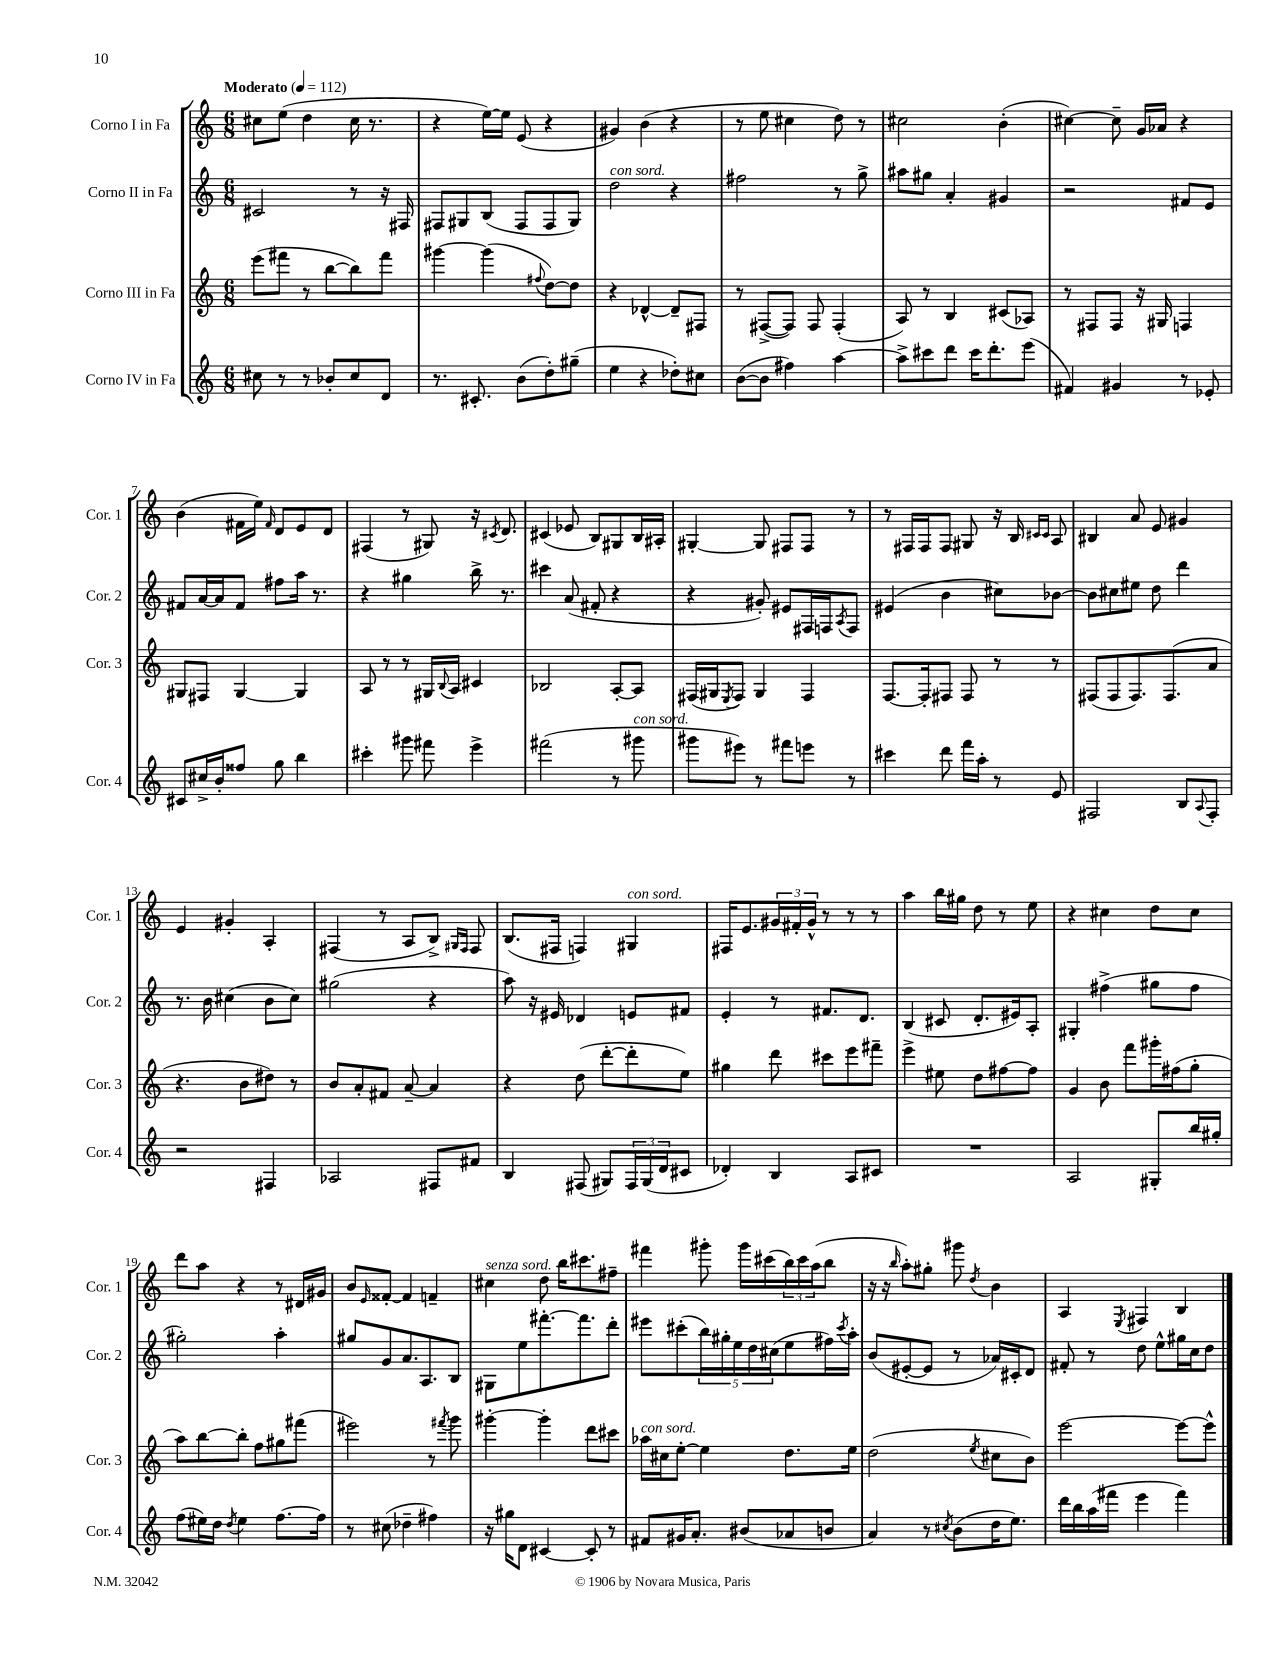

**kern	**kern	**kern	**kern
*part4	*part3	*part2	*part1
*staff4	*staff3	*staff2	*staff1
*I"Corno IV in Fa	*I"Corno III in Fa	*I"Corno II in Fa	*I"Corno I in Fa
*I'Cor. 4	*I'Cor. 3	*I'Cor. 2	*I'Cor. 1
*clefG2	*clefG2	*clefG2	*clefG2
*k[]	*k[]	*k[]	*k[]
*M6/8	*M6/8	*M6/8	*M6/8
*MM112	*MM112	*MM112	*MM112
=1	=1	=1	=1
!	!	!	!LO:TX:a:B:t=Moderato
8cc#X\	(8eee\L	2c#X/	8cc#X\L
8r	8fff#X\J	.	(8ee\J
8r	8r	.	4dd\
8b-X'/L	[8bb\L	.	.
8cc#/	8bb\])	8r	16cc#\
.	.	.	8.r
8d/J	8fff#\J	16r	.
.	.	16F#X/	.
=2	=2	=2	=2
8.r	[4ggg#X\	8F#X/L	4r
.	.	8G#X/	.
8.c#X'/	.	.	.
.	(4ggg#\]	(8B/J	[16ee\LL)
.	.	.	16ee\JJ]
(8b\L	.	8F#/L	(8e/
.	8qqff#X/	.	.
8dd'\)	[8dd\L)	8F#/	4r
(8gg#X~\J	8dd\J]	8G#/J)	.
=3	=3	=3	=3
!	!	!LO:TX:a:i:t=con sord.	!
4ee\	4r	2dd\	4g#X/)
4r	[4d-X^^/	.	(4b\
8dd-X'\L)	8d-~/L]	4r	4r
8cc#X\J	8F#X/J	.	.
=4	=4	=4	=4
([8b\L	8r	2ff#X\	8r
8b\J]	([8F#X^/L	.	8ee\
4ff#X\)	8F#/J])	.	4cc#X\
.	8F#/	.	.
[4aa\	(4F#'/	8r	8dd\)
.	.	8gg^\	8r
=5	=5	=5	=5
8aa^\L]	8A/)	8aa#X\L	2cc#X\
8ccc#X\	8r	8gg#X\J	.
8ddd\J	4B/	4a'/	.
16ccc#\KL	.	.	.
8.ddd'\	.	.	.
.	(8c#X/L	4g#X/	(4b'\
(8eee\J	8A-X/J)	.	.
=6	=6	=6	=6
4f#X/)	8r	2r	[4cc#X\)
.	8F#X/L	.	.
4g#X/	8F#/J	.	8cc#~\]
.	16r	.	16g/LL
.	16G#X/	.	16a-X/JJ
8r	4Fn/	8f#X/L	4r
8e-X'/	.	8e/J	.
!!LO:LB:g=z
=7	=7	=7	=7
8c#X/L	8G#X/L	8f#X/L	(4b\
16cc#X^/L	8F#X/J	[16a/L	.
16b'/J	.	16a/J]	.
8ff##X/J	[4G#/	8f#/J	16f#X\LL
.	.	.	16ee\JJ)
.	.	.	16qqf#/
8gg\	.	8ff#X\L	8d/L
4bb\	4G#/]	16aa\Jk	8e/
.	.	8.r	.
.	.	.	8d/J
=8	=8	=8	=8
4ccc#X'\	8A/	4r	(4F#X/
.	8r	.	.
8ggg#X\	8r	4gg#X\	8r
8fff#X\	16G#X/LL	.	8G#X/)
.	8qqB/	.	.
.	16A/JJ	.	.
4eee^\	4c#X/	16bb^\	16r
.	.	.	8qc#X/
.	.	8.r	8.d/
=9	=9	=9	=9
(2fff#X\	2B-X/	4ccc#X\	(4c#X/
.	.	(8a/	8e-X/
.	.	8f#X'/	8B/L)
8r	[8A'/L	4r	8G#X/
!LO:TX:a:i:t=con sord.	!	!	!
8ggg#X\	8A/J]	.	16B/L
.	.	.	16A#X'/JJ
=10	=10	=10	=10
8ggg#X\L	(16F#X/LL	4r	[4G#X'/
.	16G#X/J	.	.
.	8qE/	.	.
8eee#X\J)	8F#/J)	.	.
8r	4G#/	8g#X'/)	8G#/]
8fff#X\L	.	8e#X/L	8F#X/L
8eeen\J	4F#/	16F#X/L	8F#/J
.	.	16Fn/J	.
.	.	8qA/	.
8r	.	8F/J	8r
=11	=11	=11	=11
4ccc#X\	[8.F/L	(4e#X/	8r
.	.	.	16F#X/LL
.	16F'/k]	.	16F#/J
8ddd\	8F#X/J	4b\	8F#/J
16fff\LL	8F#/	.	8G#X/
16aa'\JJ	.	.	.
8r	8r	8cc#X\L)	16r
.	.	.	16B/
.	.	.	16qqc#X/LL
.	.	.	16qqc#/JJ
8e/	8r	[8b-X\J	8A/
=12	=12	=12	=12
2F#X/	(8F#X/L	8b-\L]	4B#X/
.	8F#/	8cc#X\	.
.	8.F#/)	8ee#X\J	8a/
.	.	8dd\	8e/
.	(8.F#/	.	.
8B/L	.	4ddd\	4g#X/
8qqA/	.	.	.
8F#'/J	8a/J	.	.
!!LO:LB:g=z
=13	=13	=13	=13
2r	4.r	8.r	4e/
.	.	16b\	.
.	.	(4cc#X\	4g#X'/
.	8b\L	.	.
4F#X/	8dd#X\J)	8b\L	4A'/
.	8r	8cc#\J)	.
=14	=14	=14	=14
2A-X/	8b/L	(2gg#X\	(4F#X/
.	8a'/	.	.
.	8f#X/J	.	8r
.	[8a~/	.	8A/L
8F#X/L	4a/]	4r	8B^/J)
.	.	.	16qqG#X/LL
.	.	.	16qqF#/JJ
8f#X/J	.	.	8F#/
=15	=15	=15	=15
4B/	4r	8aa\)	(8.B/L
.	.	16r	.
.	.	16e#X/	16F#X/Jk
(8F#X/	(8dd\	4d-X/	4Fn/)
8G#X/L)	[8ddd'\L	.	.
!	!	!	!LO:TX:a:i:t=con sord.
24F#/L	8ddd'\]	8en/L	4G#X/
(24G#/	.	.	.
24d/J	.	.	.
8c#X/J	8ee\J)	8f#X/J	.
=16	=16	=16	=16
4d-X'/)	4gg#X\	4e'/	16F#X/KL
.	.	.	8.e/
4B/	8ddd\	8r	24g#X/L
.	.	.	24f#X'/
.	.	.	24g#^^/JJ
.	8ccc#X\L	8.f#X/L	8r
8A/L	8eee\	.	8r
.	.	8.d/J	.
8c#X/J	8fff#X~\J	.	8r
=17	=17	=17	=17
2.r	4eee^\	(4B/	4aa\
.	8ee#X\	8c#X/	16bb\LL
.	.	.	16gg#X\JJ
.	8dd\L	8.d'/L	8dd\
.	[8ff#X\	.	8r
.	.	16e#X/k)	.
.	8ff#\J]	8A'/J	8ee\
=18	=18	=18	=18
2A/	4g/	4G#X'/	4r
.	8b\	(4ff#X^\	4cc#X\
.	8fff\L	.	.
8G#X'/L	16ggg#X'\L	8gg#X\L	8dd\L
.	(16ff#X\J	.	.
16bb/L	8gg'\J	8ff#\J	8cc#\J
16gg#X'/JJ	.	.	.
!!LO:LB:g=z
=19	=19	=19	=19
(8ff\L	8aa\L)	2gg#X'\)	8ddd\L
16ee#X\L)	[8bb\	.	8aa\J
16dd\JJ	.	.	.
8qdd/	.	.	.
4ee#\	8bb'\J]	.	4r
.	8ff\L	.	.
[8.ff\L	8gg#X\	4aa'\	8r
.	(8fff#X\J	.	16d#X/LL
16ff\Jk]	.	.	16g#X/JJ
=20	=20	=20	=20
8r	2eee#X\)	8gg#X/L	8b/L
.	.	.	16qqe/
(8cc#X\	.	8g/	[8f##X'/J
4dd-X~\	.	8.a/	4f##/]
.	.	8.A/	.
4ff#X\)	8r	.	4fn~/
.	8qfff#X/	.	.
.	8ggg\	8B/J	.
=21	=21	=21	=21
!	!	!	!LO:TX:a:i:t=senza sord.
16r	[4ggg#X'\	8G#X\L	4cc#X\
16gg#X\KL	.	.	.
8d\J	.	8ee\	.
[4c#X/	4ggg#'\]	[8.fff#X'\	8dd\
.	.	.	16bb\KL
.	.	8.fff#\]	8.ccc#X\
8c#'/]	8ddd\L	.	.
8r	8ccc#X\J	8ddd'\J	8ff#X~\J
=22	=22	=22	=22
!	!LO:TX:a:i:t=con sord.	!	!
8f#X/L	16aa-X\LL	8eee#X\L	4fff#X\
.	16cc#X\J	.	.
16g#X/K	[8ee'\J	(8ccc#X'\	.
8.a'/J	.	.	.
.	4ee\]	20bb\L)	8ggg#X'\
.	.	20gg#X'\	.
.	.	20ee\	.
(8b#X/L	.	.	16ggg#\LL
.	.	20dd\	.
.	.	.	(16ccc#X\
.	.	(20cc#X\J	.
8a-X/	8.dd\L	8ee\	24bb\)
.	.	.	24ccc#\
.	.	.	(24aa\J
8bn/J	.	16ff#X\L)	8bb\J
.	.	8qccc#/	.
.	16ee\Jk	16aa'\JJ	.
=23	=23	=23	=23
4a/)	(2dd\	(8b/L	16r
.	.	.	16r
.	.	.	16qqbb/
.	.	[8e#X'/	8aa'\L)
8r	.	8e#/J]	8gg#X'\J
8qcc#X/	.	.	.
(8b\L	.	8r	8ggg#X\
.	8qee/	.	8qdd/
16dd\K	8cc#X\L	16a-X/LL)	4b\
8.ee\J)	.	16c#X'/J	.
.	8b\J)	8d/J	.
=24	=24	=24	=24
16ddd\LL	[2eee\	8f#X'/	4A/
16bb\	.	.	.
(16aa\	.	8r	.
16fff#X\JJ	.	.	.
.	.	.	8qE/
4eee\	.	8dd\	4F#X/
.	.	8ee^^\L	.
4fff#\)	8eee\L_	16gg#X\L	4B/
.	.	16cc\J	.
.	8eee^^\J]	8dd\J	.
==	==	==	==
*-	*-	*-	*-
